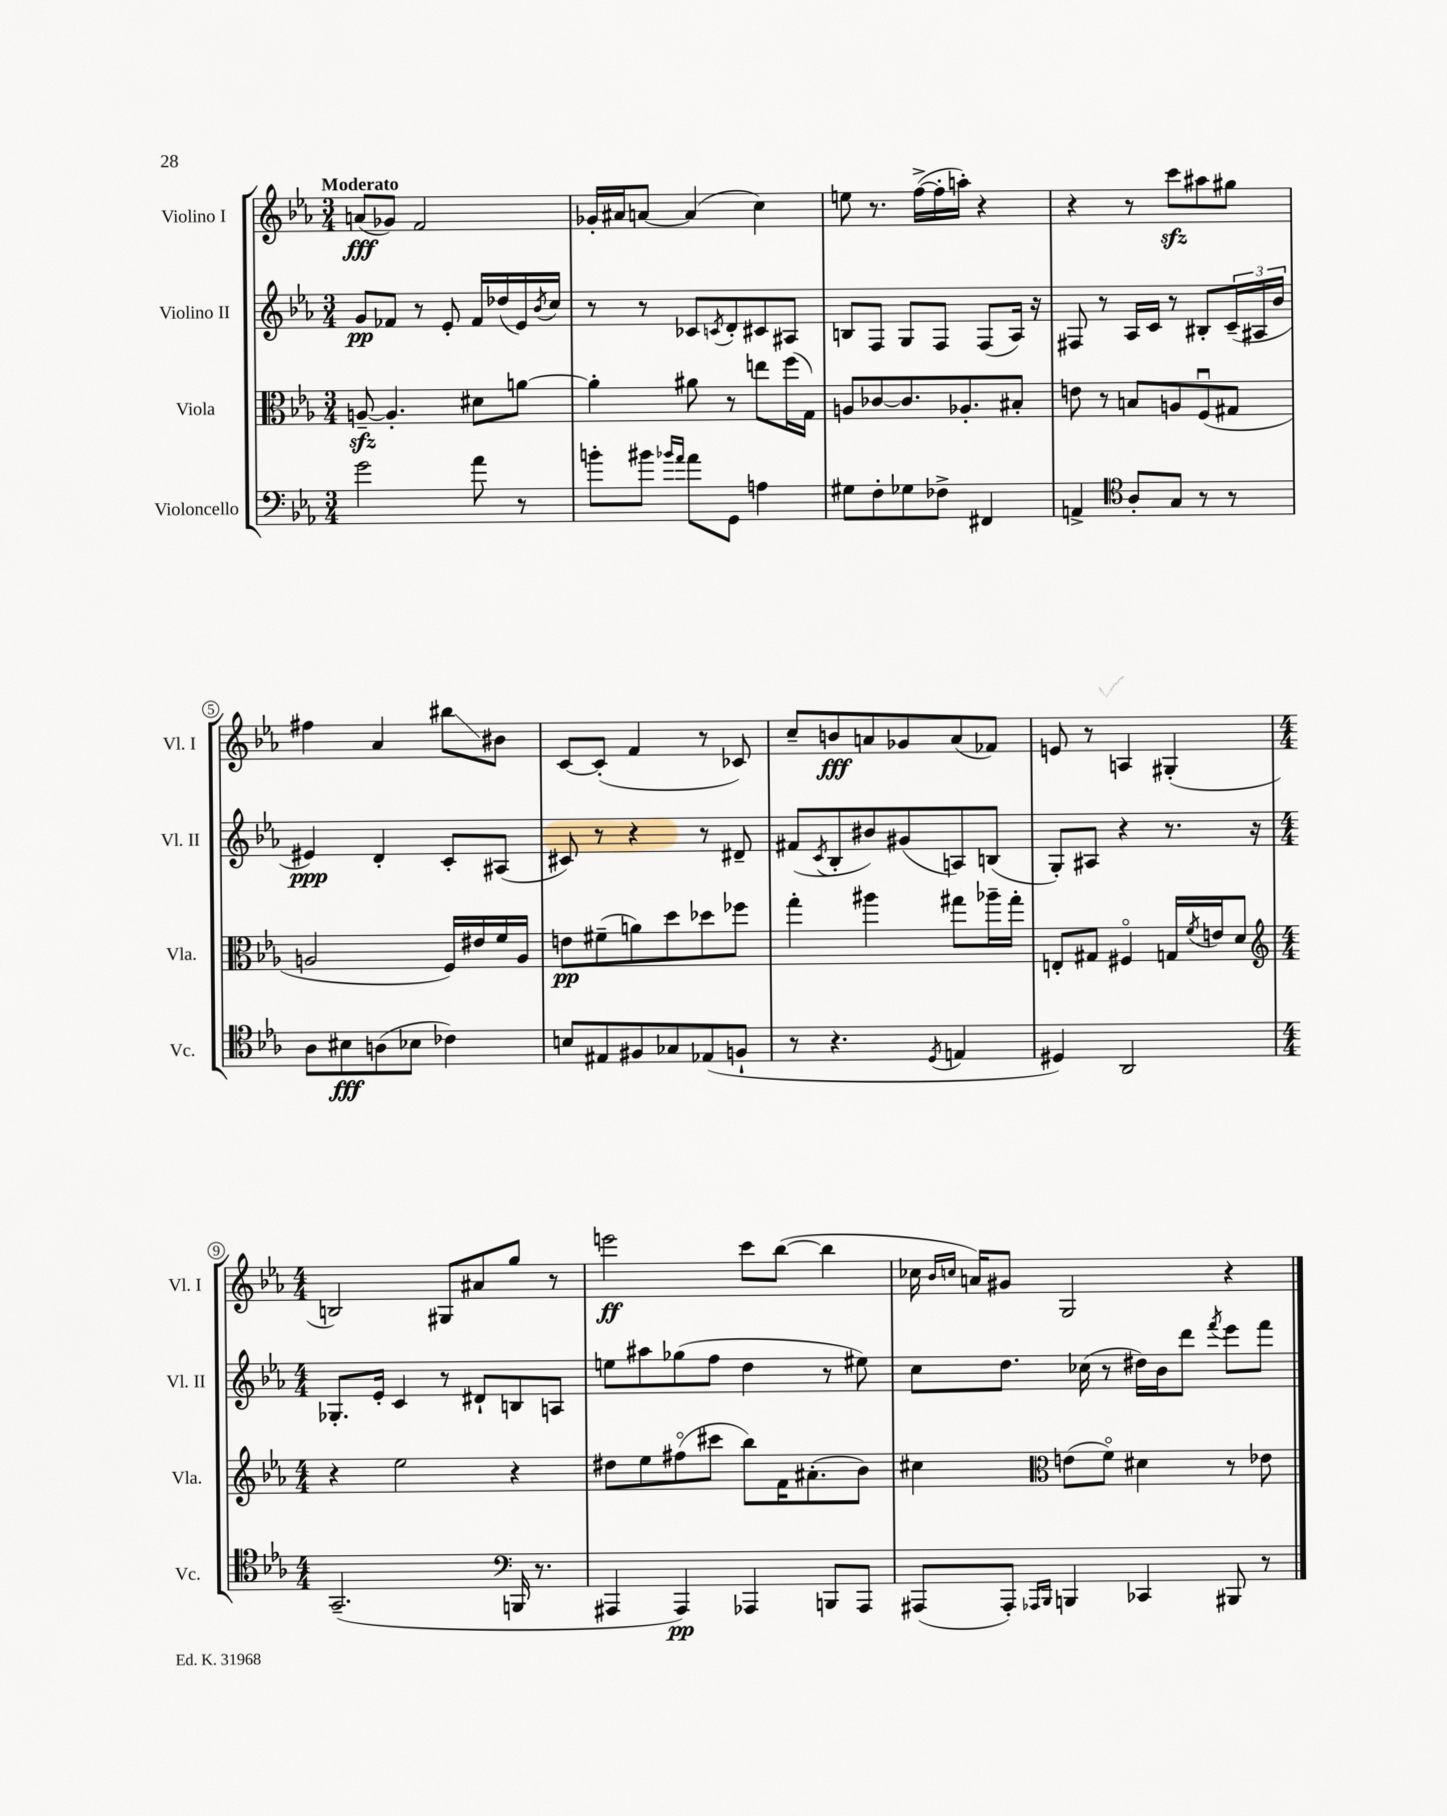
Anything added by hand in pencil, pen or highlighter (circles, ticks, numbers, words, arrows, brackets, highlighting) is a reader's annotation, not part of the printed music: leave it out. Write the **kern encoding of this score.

**kern	**kern	**kern	**kern
*staff4	*staff3	*staff2	*staff1
*clefF4	*clefC3	*clefG2	*clefG2
*k[b-e-a-]	*k[b-e-a-]	*k[b-e-a-]	*k[b-e-a-]
*M3/4	*M3/4	*M3/4	*M3/4
2g\	[8A~/	8g/L	(8a/L
.	4.A'/]	8f-/J	8g-/J)
.	.	8r	2f/
.	.	8e-'/	.
8a-\	8d#\L	16f-/LL	.
.	.	(16dd-/	.
8r	[8a\J	16e-/)	.
.	.	8qb-/	.
.	.	16cc/JJ	.
=	=	=	=
8b'\L	4a'\]	8r	16g-'/LL
.	.	.	16a#/J
8b#\J	.	8r	[8a/J
16qqb-/LL	.	.	.
16qqa-/JJ	.	.	.
8a-\L	8a#\	8c-/L	(4a/]
.	.	8qc/	.
8GG\J	8r	8d'/	.
4A\	8ee\L	8c#/	4cc\)
.	(16ff\L	8A#/J	.
.	16G\JJ)	.	.
=	=	=	=
8G#\L	8A/L	8B/L	8ee\
8F'\	[8c-/	8F/J	8.r
8G-\	8.c-/]	8G/L	.
.	.	.	([16ff^\LL
8F-^\J	.	8F/J	16ff'\]
.	8.A-'/	.	16aa'\JJ)
4FF#/	.	(8F/L	4r
.	8B#'/J	16A-/Jk)	.
.	.	16r	.
=	=	=	=
4AA^/	8e\	8F#/	4r
.	8r	8r	.
*clefC4	*	*	*
8A-'/L	8B/L	16A-/LL	8r
.	.	16c/JJ	.
8G/J	8A/	8r	8ccc\L
8r	(8Fu/	8B#'/L	8aa#\
8r	8G#/J	(24c~/L	8gg#\J
.	.	24A#/	.
.	.	24b-/JJ	.
=	=	=	=
8A-\L	2A/	4e#/)	4ff#\
8B#\	.	.	.
(8A\	.	4d'/	4a-/
8B-\J	.	.	.
4c-\)	16F/LL)	8c'/L	8bb#\L
.	16e#/	.	.
.	16f/	(8A#/J	8b#\J
.	16A/JJ	.	.
=	=	=	=
8B/L	8e\L	8c#/)	[8c/L
8E#/	(8f#~\	8r	(8c'/]J
8F#/	8a\)	4r	4f/
8G-/	8dd\	.	.
(8E-/	8dd-\	8r	8r
8F`/J	8ff-\J	8d#~/	8c-/)
=	=	=	=
8r	4gg'\	(8f#/L	8cc~/L
.	.	8qc/	.
4.r	.	8B-'/	8b/
.	4aa#\	8b#/)	8a/
.	.	(8g#/	8g-/
8qD/	.	.	.
4E/	8gg#\L	8A/)	(8a/
.	16aa-~\L	(8B/J	8f-/J)
.	16gg#'\JJ	.	.
=	=	=	=
4D#/)	8E'/L	8G'/L)	8e/
.	8G#/J	8A#/J	8r
2AA-/	4F#o/	4r	4A/
.	16G/LL	8.r	(4G#'/
.	8qf/	.	.
.	16e/J	.	.
.	8d/J	.	.
.	.	16r	.
=	=	=	=
*	*clefG2	*	*
*M4/4	*M4/4	*M4/4	*M4/4
(2.GG~/	4r	8.G-'/L	2B/)
.	.	16e-'/Jk	.
.	2ee-\	4c/	.
.	.	8r	8G#/L
.	.	8d#`/L	8a#/
*clefF4	*	*	*
16BBB/	4r	8B/	8gg/J
8.r	.	.	.
.	.	8A/J	8r
=	=	=	=
4AAA#/	8dd#\L	8ee\L	2eee\
.	8ee-\	8aa#\	.
4AAA#/)	(8ff#o\	(8gg-\	.
.	8ccc#\J	8ff\J	.
4AAA-/	8bb-\L)	4dd\	8ccc\L
.	16f\K	.	([8bb-\J
.	(8.a#'\	.	.
8BBB/L	.	8r	4bb-\]
8AAA-/J	8b-\J)	8ee#\)	.
=	=	=	=
(8AAA#/L	4cc#\	8cc\L	16cc-\
.	.	.	16qqb-/LL
.	.	.	16qqcc/JJ
.	.	.	16a/LK)
8AAA#'/J)	.	8.dd\J	8g#/J
*	*clefC3	*	*
16qqAAA-/LL	.	.	.
16qqBBB-/JJ	.	.	.
4BBB/	(8e\L	.	2G/
.	.	(16cc-\	.
.	8fo\J)	8r	.
4CC-/	4d#\	16dd#\LL)	.
.	.	16b-\J	.
.	.	8ddd\J	.
.	.	8qfff/	.
8BBB#/	8r	8eee-\L	4r
8r	8e-\	8fff\J	.
==	==	==	==
*-	*-	*-	*-
